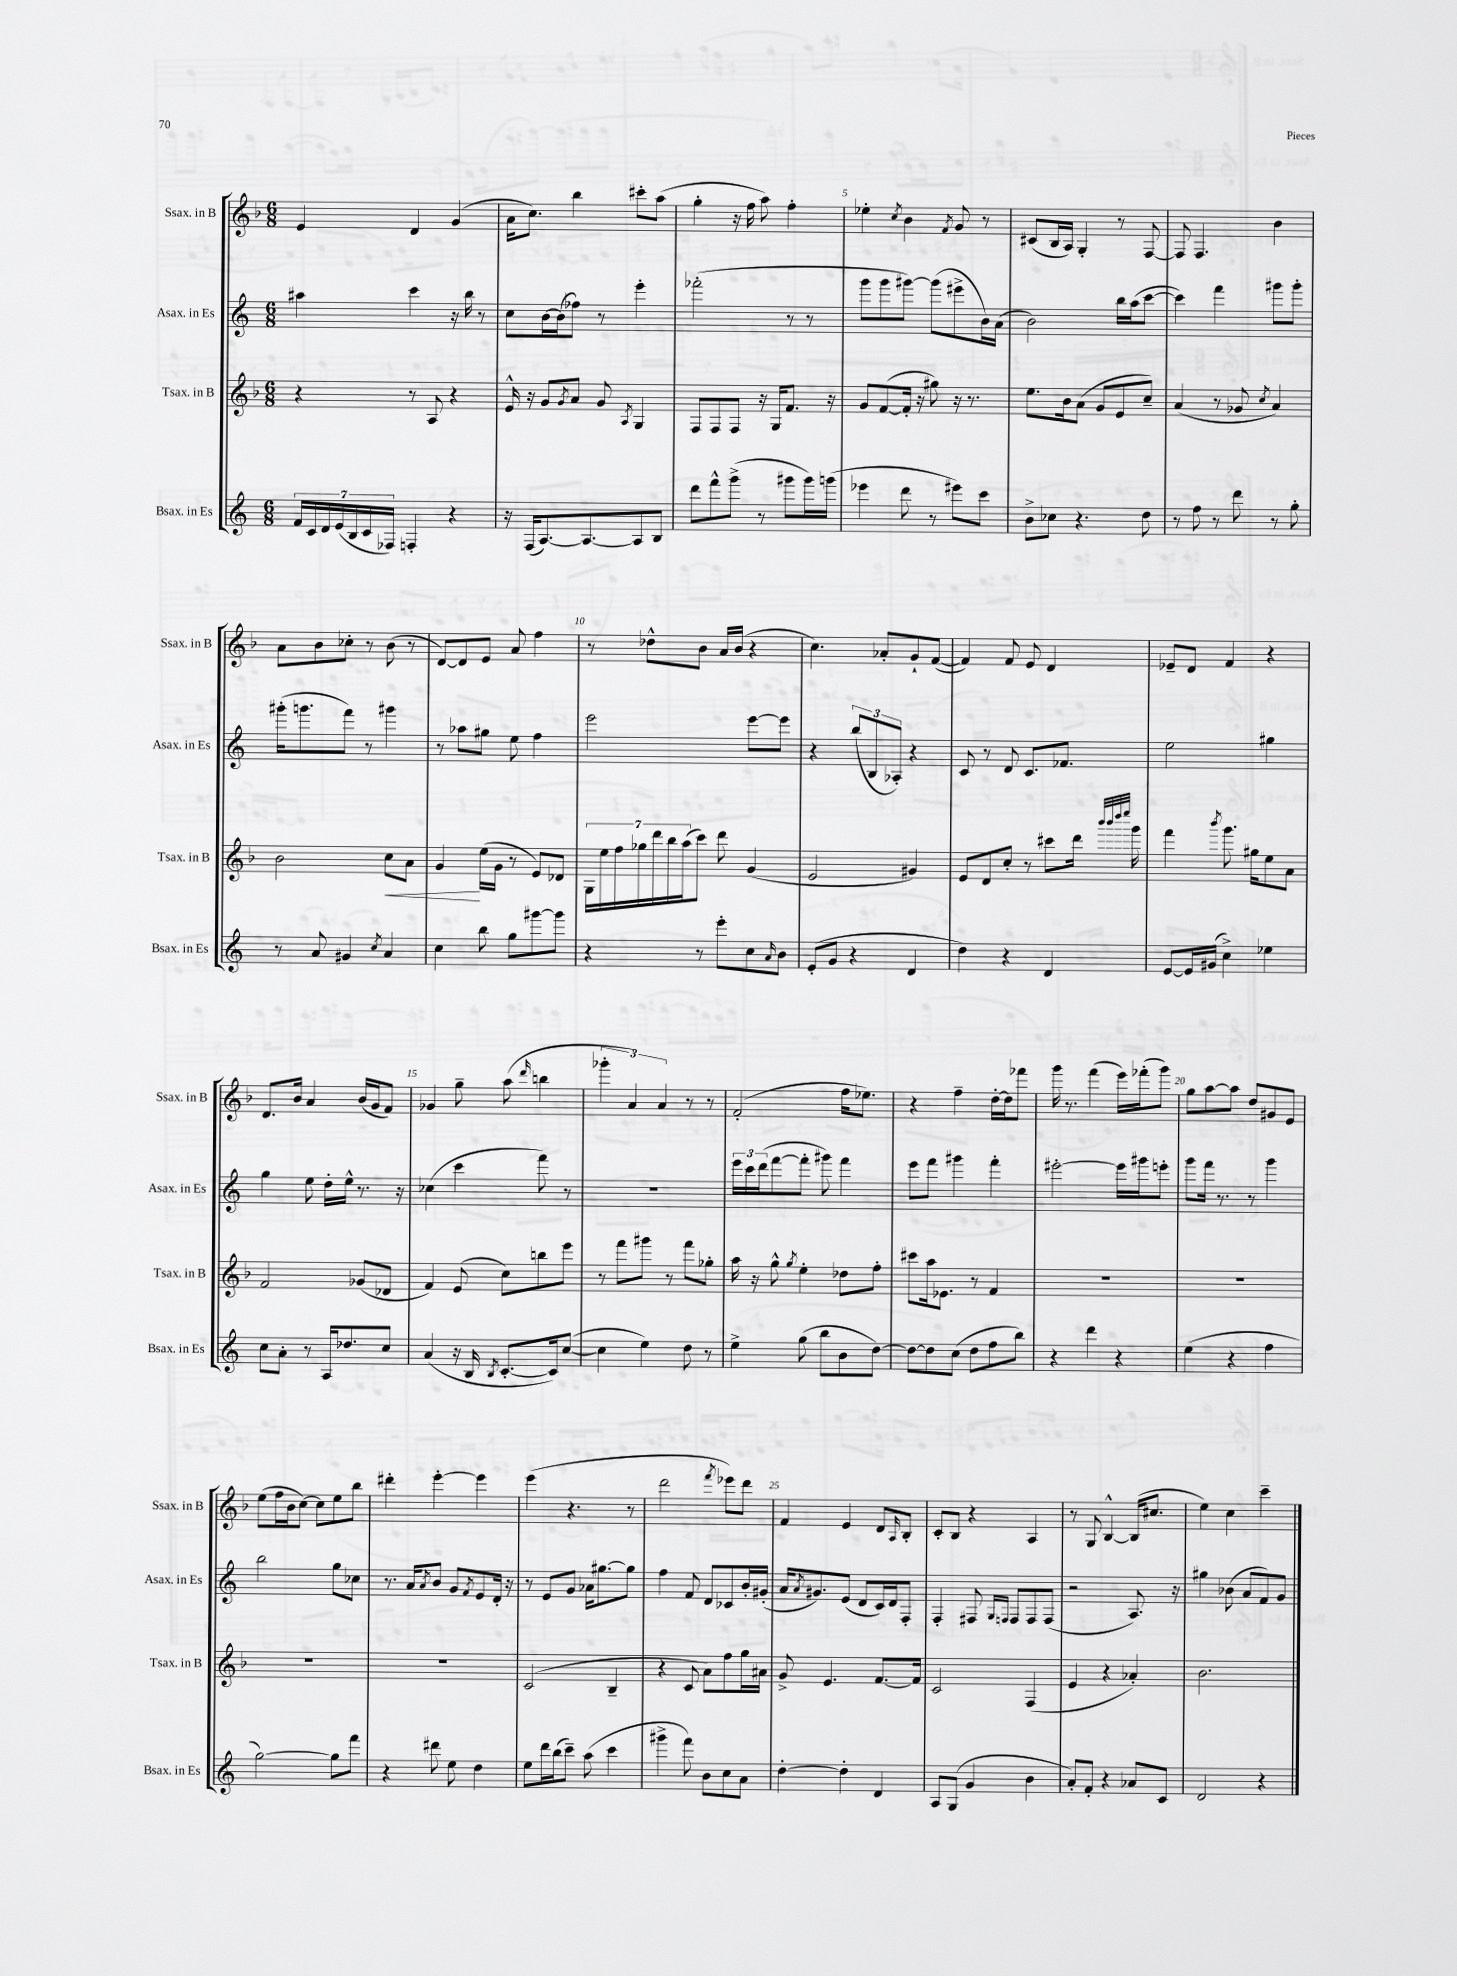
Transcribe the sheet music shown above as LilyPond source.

<<
\new StaffGroup <<
\new Staff = "s0" \with { instrumentName = "Ssax. in B" shortInstrumentName = "Ssax. in B" } {
    \clef treble \key f \major \numericTimeSignature \time 6/8
    e'4 d'4 g'4( |
    a'16 c''8.) bes''4 cis'''8-. a''8( |
    g''4-. r16 f''16 a''8) f''4-. |
    ees''4-. \acciaccatura { c''8 } bes'4 \acciaccatura { f'8 } g'8 r8 |
    cis'8( bes16 a16) g4-. r8 f8~ |
    f8 f4. bes'4 |
    a'8 bes'8 ces''8-. r8 bes'8( r8 |
    d'8~) d'8 e'8 a'8 f''4 |
    r8 des''8-^ bes'8 a'16 bes'16( r4 |
    c''4.) aes'8-. g'8-! f'8~( |
    f'4) f'8 e'8 d'4 |
    ees'8-- d'8 f'4 r4 |
    d'8. bes'16 a'4 bes'16( g'16 f'8) |
    ges'4 g''8-- a''8( \grace { d'''16 } b''4 |
    \tuplet 3/2 { ges'''4-. a'4) a'4 } r8 r8 |
    f'2-.( f''16 ees''8.) |
    r4 f''4-- d''16~-. d''16 fes'''8 |
    g'''16 r8. f'''4( e'''16) fes'''16-.( g'''8) |
    g''8 a''8~ a''8 d''8 gis'8 e'8 |
    e''8( f''16 bes'16 c''8~) c''8 e''8 bes''8 |
    dis'''4-. e'''4~-. e'''4 |
    e'''4( r4. r8 |
    d'''2 \acciaccatura { f'''8 } ees'''8) d'''8 |
    f'4 e'4 d'8 \grace { a16 } bes8-. |
    c'8-. bes8 r4 a4 |
    r8 g8 bes4~-^ bes16( cis''8. |
    e''4) c''4 c'''4-- \bar "|." |
}
\new Staff = "s1" \with { instrumentName = "Asax. in Es" shortInstrumentName = "Asax. in Es" } {
    \clef treble \key c \major \numericTimeSignature \time 6/8
    ais''4 c'''4 r16 b''16 r8 |
    c''8 b'16~ b'16( fes''8) r8 e'''4-. |
    fes'''2-.( r8 r8 |
    g'''8 g'''8 gis'''8~) gis'''8( eis'''8-> b'16) a'16( |
    b'2) b''16 a''16( c'''8~ |
    c'''4) f'''4 gis'''8 gis'''8-. |
    gis'''16-.( g'''8. f'''8) r8 gis'''4 |
    r8 aes''8 gis''8 e''8 f''4 |
    e'''2 e'''8~ e'''8 |
    r4 \tuplet 3/2 { b''8( b8 aes8-.) } r4 |
    c'8 r8 d'8 c'8. fes'8. |
    e''2 gis''4 |
    g''4 e''8 d''16-. e''16-^ r8. r16 |
    ces''4( c'''4 f'''8) r8 |
    R2. |
    \tuplet 3/2 { e'''16 c'''16 d'''16( } f'''8~ f'''8-. gis'''8) f'''4 |
    e'''8 f'''8 gis'''4 f'''4-. |
    eis'''2~-. eis'''16 gis'''16 e'''8-. |
    g'''8 f'''16 r8. r8 g'''4 |
    b''2 g''8 ces''8 |
    r8. a'16 \acciaccatura { a'8 } b'8 g'8 \acciaccatura { f'8 } e'8 d'16-. r16 |
    r8 e'8 g'8 aes'16 gis''8.~ gis''8 |
    f''4 f'8 d'8 ces'8 b'16-. gis'16-.( |
    a'16 \acciaccatura { a'8 } gis'8.) e'8( d'8 c'16) d'16 f8-. |
    f4-. fis8 \grace { g16 f16 } f8 f8 f8( |
    r2 a8.) r16 |
    gis''4 bes'8( a'8 f'8) g'8 \bar "|." |
}
\new Staff = "s2" \with { instrumentName = "Tsax. in B" shortInstrumentName = "Tsax. in B" } {
    \clef treble \key f \major \numericTimeSignature \time 6/8
    r4 r8 a8 r4 |
    e'16-^ r16 g'8 \acciaccatura { g'8 } a'8 g'8 \acciaccatura { a8 } g4 |
    f8 f8 f8 r16 g16 f'8. r16 |
    g'8 f'8~( f'16-. r16 gis''8) r16 r8. |
    e''8. bes'16 a'8( g'8 e'8 c''8--) |
    a'4( r8 ges'8 \acciaccatura { c''8 } a'4) |
    bes'2 c''8\< a'8 |
    g'4\! e''16( g'16 r8 e'8) des'8 |
    \tuplet 7/4 { g16 e''16 f''16 ges''16 d'''16 bes''16 a''16( } c'''8) d'''8 g'4( |
    e'2 gis'4) |
    e'8 d'8 c''8-. r8 cis'''8 d'''16 \grace { bes'''32 bes'''32 d''''32 e''''32 } g'''16 |
    f'''4 \acciaccatura { bes'''8 } g'''8. gis''16 e''8 a'8 |
    f'2 ges'8( des'8 |
    f'4) e'8( c''8) b''8 e'''8 |
    r8 f'''8 gis'''8 r8 f'''8 ges''8-. |
    a''16 r16 g''8-^ \acciaccatura { g''8 } e''4-. des''8 f''8-. |
    cis'''8 a''16 ees'8. r8 f'4 |
    R2. |
    R2. |
    R2. |
    R2. |
    c'2( bes4-- |
    r4 c'8 a'8) f''8 g''16 ais'16 |
    g'8-> e'4. f'8.~ f'16 |
    c'2 f4( |
    e'4 r4 aes'4-.) |
    bes'2. \bar "|." |
}
\new Staff = "s3" \with { instrumentName = "Bsax. in Es" shortInstrumentName = "Bsax. in Es" } {
    \clef treble \key c \major \numericTimeSignature \time 6/8
    \tuplet 7/4 { f'16 c'16 d'16 e'16( b16 c'16 fes16) } f4-. r4 |
    r16 f16( a8.~) a8.~ a8 b8 |
    d'''8 f'''8-^ g'''8->( r8 gis'''8 gis'''16) g'''16( |
    ees'''4 d'''8 r8 eis'''8) c'''8 |
    b'8-> ces''8 r4. d''8 |
    r8 f''8 r8 d'''8 r8 g''8-. |
    r8 a'8 gis'4 \acciaccatura { c''8 } a'4 |
    c''4 b''8 g''8 gis'''8~ gis'''8 |
    r4 r8 e'''8-. c''8 \grace { a'16 } b'8 |
    e'8-.( g'8 r4 d'4 |
    d''4) r4 d'4 |
    e'8~ e'16 gis'16( c''4->) ees''4 |
    c''8 a'8-. r8 a16 des''8. c''8 |
    a'4( r16 b16 \acciaccatura { b8 } c'8.~-. c'16) c''8~( |
    c''4 e''4) d''8 r8 |
    e''4-> g''8( b''8 b'8 d''8~) |
    d''8~ d''8 c''8( d''8 f''8 b''8) |
    r4 d'''4 r4 |
    e''4( r4 f''4 |
    g''2~) g''8 f'''8 |
    r4 dis'''8 e''8 d''4 |
    e''8 d'''16 b''16( c'''8--) a''8( c'''4 |
    gis'''4-> f'''8) b'8 c''8 a'8 |
    d''4~-. d''4-. d'4 |
    a8 g8( g'4 b'4 |
    a'8-.) f'8-. r4 aes'8 c'8 |
    d'2 r4 \bar "|." |
}
>>
>>
\layout { \context { \Score currentBarNumber = #2 \override BarNumber.break-visibility = ##(#f #t #t) barNumberVisibility = #(every-nth-bar-number-visible 5) } }
